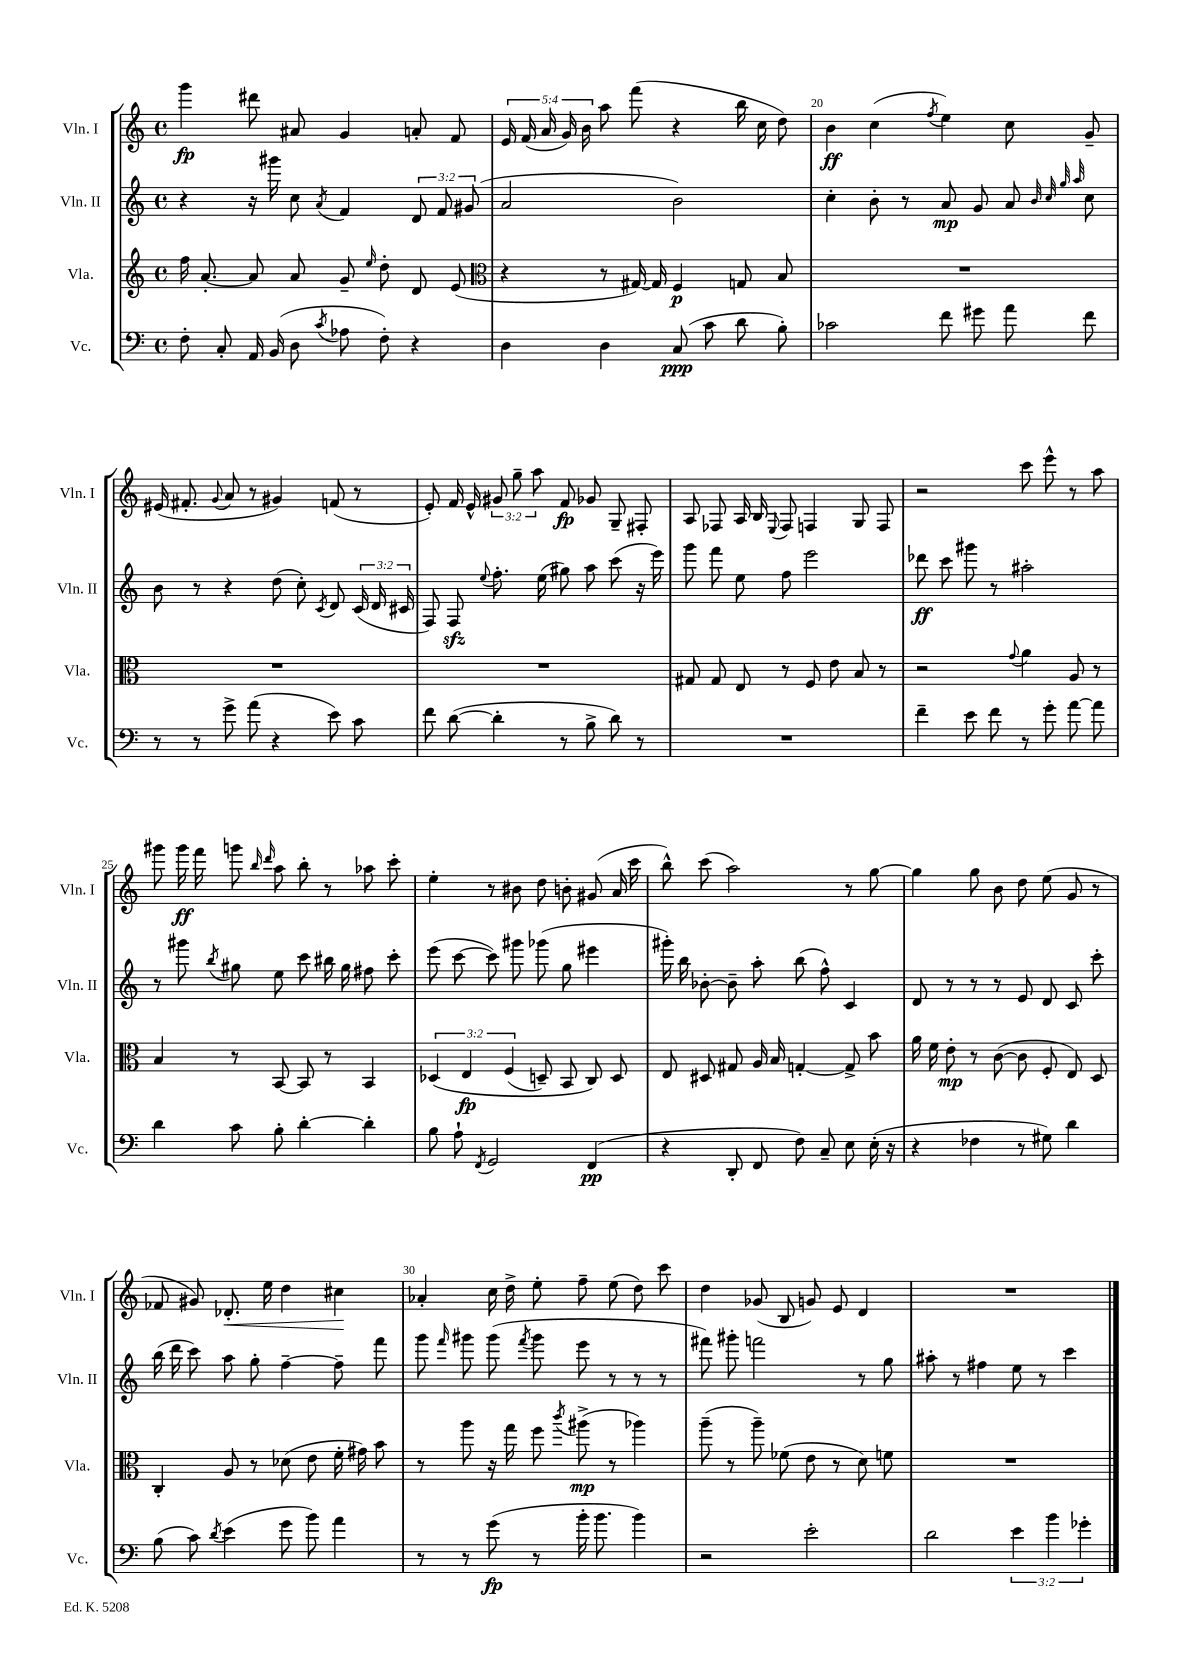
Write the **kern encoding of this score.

**kern	**dynam	**kern	**dynam	**kern	**dynam	**kern	**dynam
*part4	*part4	*part3	*part3	*part2	*part2	*part1	*part1
*staff4	*staff4	*staff3	*staff3	*staff2	*staff2	*staff1	*staff1
*I"Vc.	*	*I"Vla.	*	*I"Vln. II	*	*I"Vln. I	*
*I'Vc.	*	*I'Vla.	*	*I'Vln. II	*	*I'Vln. I	*
*clefF4	*	*clefG2	*	*clefG2	*	*clefG2	*
*k[]	*	*k[]	*	*k[]	*	*k[]	*
*M4/4	*	*M4/4	*	*M4/4	*	*M4/4	*
*met(c)	*	*met(c)	*	*met(c)	*	*met(c)	*
=18	=18	=18	=18	=18	=18	=18	=18
8F'\	.	16ff\	.	4r	.	4ggg\	fp
.	.	[8.a'/	.	.	.	.	.
8C'/	.	.	.	.	.	.	.
16AA/	.	8a/]	.	16r	.	8ddd#X\	.
(16BB/	.	.	.	16ggg#X\	.	.	.
8D\	.	8a/	.	8cc\	.	8a#X/	.
8qc/	.	.	.	8qa/	.	.	.
8A-X\	.	8g~/	.	4f/	.	4g/	.
.	.	16qqee/	.	.	.	.	.
8F'\)	.	8dd'\	.	.	.	.	.
4r	.	8d/	.	12d/	.	8an'/	.
.	.	.	.	12f/	.	.	.
.	.	(8e/	.	.	.	8f/	.
.	.	.	.	(12g#X/	.	.	.
=19	=19	=19	=19	=19	=19	=19	=19
*	*	*clefC3	*	*	*	*	*
4D\	.	4r	.	2a/	.	20e/	.
.	.	.	.	.	.	(20f/	.
.	.	.	.	.	.	20a/	.
.	.	.	.	.	.	20g/)	.
.	.	.	.	.	.	20b\	.
4D\	.	8r	.	.	.	8aa\	.
.	.	[16G#X/)	.	.	.	(8fff\	.
.	.	16G#/]	.	.	.	.	.
(8C/	ppp	4F/	p	2b\)	.	4r	.
8c\	.	.	.	.	.	.	.
8d\	.	8Gn/	.	.	.	16bb\	.
.	.	.	.	.	.	16cc\	.
8B'\)	.	8B/	.	.	.	8dd\)	.
=20	=20	=20	=20	=20	=20	=20	=20
2c-X\	.	1r	.	4cc'\	.	4b\	ff
.	.	.	.	8b'\	.	(4cc\	.
.	.	.	.	8r	.	.	.
.	.	.	.	.	.	8qff/	.
8f\	.	.	.	8a/	mp	4ee\)	.
8g#X\	.	.	.	8g/	.	.	.
8a\	.	.	.	8a/	.	8cc\	.
.	.	.	.	32qqb/	.	.	.
.	.	.	.	32qqcc/	.	.	.
.	.	.	.	32qqgg/	.	.	.
.	.	.	.	32qqaa/	.	.	.
8f\	.	.	.	8cc\	.	8g~/	.
!!LO:LB:g=z
=21	=21	=21	=21	=21	=21	=21	=21
8r	.	1r	.	8b\	.	(16e#X/	.
.	.	.	.	.	.	8.f#X'/	.
8r	.	.	.	8r	.	.	.
.	.	.	.	.	.	8qqg/	.
8g^\	.	.	.	4r	.	8a/	.
(8a\	.	.	.	.	.	8r	.
4r	.	.	.	(8dd\	.	4g#X/)	.
.	.	.	.	8cc'\)	.	.	.
.	.	.	.	8qc/	.	.	.
8e\)	.	.	.	8d/	.	(8fn/	.
8c\	.	.	.	(24c/	.	8r	.
.	.	.	.	24d/	.	.	.
.	.	.	.	24c#X/	.	.	.
=22	=22	=22	=22	=22	=22	=22	=22
8f\	.	1r	.	8F/)	.	8e'/)	.
([8d\	.	.	.	8Fzz/	.	16f/	.
.	.	.	.	.	.	16e^^/	.
.	.	.	.	8qqee/	.	.	.
4d'\]	.	.	.	8.ff'\	.	12g#X/	.
.	.	.	.	.	.	12gg~\	.
.	.	.	.	.	.	12aa\	.
.	.	.	.	(16ee\	.	.	.
8r	.	.	.	8gg#X\)	.	8f/	fp
8B^\	.	.	.	8aa\	.	8g-X/	.
8d\)	.	.	.	(8ccc\	.	8G~/	.
8r	.	.	.	16r	.	8F#X'/	.
.	.	.	.	16eee\)	.	.	.
=23	=23	=23	=23	=23	=23	=23	=23
1r	.	8G#X/	.	8ggg\	.	8A/	.
.	.	8G#/	.	8fff\	.	8F-X/	.
.	.	8E/	.	8ee\	.	16A/	.
.	.	.	.	.	.	16B/	.
.	.	.	.	.	.	8qqE/	.
.	.	8r	.	8ff\	.	8F-/	.
.	.	8F/	.	2eee\	.	4Fn/	.
.	.	8e\	.	.	.	.	.
.	.	8B/	.	.	.	8G/	.
.	.	8r	.	.	.	8F/	.
=24	=24	=24	=24	=24	=24	=24	=24
4f~\	.	2r	.	8ddd-X\	ff	2r	.
.	.	.	.	8ccc\	.	.	.
8e\	.	.	.	8ggg#X\	.	.	.
8f\	.	.	.	8r	.	.	.
.	.	8qqg/	.	.	.	.	.
8r	.	4a\	.	2aa#X'\	.	8ccc\	.
8g'\	.	.	.	.	.	8eee^^\	.
[8a\	.	8A/	.	.	.	8r	.
8a\]	.	8r	.	.	.	8aa\	.
!!LO:LB:g=z
=25	=25	=25	=25	=25	=25	=25	=25
4d\	.	4B/	.	8r	.	8ggg#X\	.
.	.	.	.	8ggg#X\	.	16ggg#\	ff
.	.	.	.	.	.	16fff\	.
.	.	.	.	8qbb/	.	.	.
8c\	.	8r	.	8gg#X\	.	8gggn\	.
.	.	.	.	.	.	16qqbb/	.
.	.	.	.	.	.	16qqddd/	.
8B'\	.	[8BB/	.	8ee\	.	8aa\	.
[4d'\	.	8BB/]	.	8ccc\	.	8bb'\	.
.	.	8r	.	16bb#X\	.	8r	.
.	.	.	.	16gg#\	.	.	.
4d'\]	.	4BB/	.	8ff#X\	.	8aa-X\	.
.	.	.	.	8ccc'\	.	8ccc'\	.
=26	=26	=26	=26	=26	=26	=26	=26
8B\	.	(6D-X/	.	(8eee\	.	4ee'\	.
8A`\	.	.	.	[8ccc\	.	.	.
.	.	6E/	fp	.	.	.	.
8qFF/	.	.	.	.	.	.	.
2GG/	.	.	.	8ccc\])	.	8r	.
.	.	(6F/	.	.	.	.	.
.	.	.	.	8ggg#X\	.	8b#X\	.
.	.	8Dn~/)	.	(8ggg-X\	.	8dd\	.
.	.	8BB/	.	8gg\	.	8bn'\	.
(4FF/	pp	8C/)	.	4eee#X\	.	(8g#X/	.
.	.	8D/	.	.	.	16a/	.
.	.	.	.	.	.	16ccc\	.
=27	=27	=27	=27	=27	=27	=27	=27
4r	.	8E/	.	16ggg#X'\)	.	8bb^^\)	.
.	.	.	.	16bb\	.	.	.
.	.	8D#X/	.	[8b-X'\	.	(8ccc\	.
8DD'/	.	8G#X/	.	8b-~\]	.	2aa\)	.
8FF/	.	16A/	.	8aa'\	.	.	.
.	.	16B/	.	.	.	.	.
8F\)	.	[4Gn'/	.	(8bb\	.	.	.
8C~/	.	.	.	8ff^^\)	.	.	.
8E\	.	8G^/]	.	4c/	.	8r	.
(16E'\	.	8b\	.	.	.	[8gg\	.
16r	.	.	.	.	.	.	.
=28	=28	=28	=28	=28	=28	=28	=28
4r	.	16a\	.	8d/	.	4gg\]	.
.	.	16f\	.	.	.	.	.
.	.	8e'\	mp	8r	.	.	.
4F-X\	.	8r	.	8r	.	8gg\	.
.	.	([8c\	.	8r	.	8b\	.
8r	.	8c\]	.	8e/	.	8dd\	.
8G#X\)	.	8F'/	.	8d/	.	(8ee\	.
4d\	.	8E/)	.	8c/	.	8g/	.
.	.	8D/	.	8ccc'\	.	8r	.
!!LO:LB:g=z
=29	=29	=29	=29	=29	=29	=29	=29
(8B\	.	4C'/	.	(16bb\	.	8f-X/	.
.	.	.	.	16ddd\	.	.	.
8c\)	.	.	.	8ccc\)	.	8g#X/)	.
8qd/	.	.	.	.	.	.	.
!	!	!	!	!	!	!	!LO:HP:b
(4e\	.	8A/	.	8aa\	.	8.d-X'/	<
.	.	8r	.	8gg'\	.	.	.
.	.	.	.	.	.	16ee\	.
8g\	.	(8d-X\	.	[4ff~\	.	4dd\	.
8b\)	.	8e\	.	.	.	.	.
4a\	.	16f'\	.	8ff~\]	.	4cc#X\	.
.	.	16g#X\)	.	.	.	.	.
.	.	8b\	.	8fff\	.	.	.
.	.	.	.	.	.	.	[
=30	=30	=30	=30	=30	=30	=30	=30
8r	.	8r	.	8ggg\	.	4a-X'/	.
.	.	.	.	16qqfff/	.	.	.
8r	.	8aa\	.	8ggg#X\	.	.	.
(8g\	fp	16r	.	(8ggg#\	.	16cc\	.
.	.	16gg\	.	.	.	16dd^\	.
.	.	.	.	8qfff/	.	.	.
8r	.	8ff\	.	8ggg#\	.	8ee'\	.
.	.	8qccc/	.	.	.	.	.
16b'\	.	(8aa#X^\	mp	8eee\	.	8ff~\	.
8.b\	.	.	.	.	.	.	.
.	.	8r	.	8r	.	(8ee\	.
4b\)	.	4aa-X\)	.	8r	.	8dd\)	.
.	.	.	.	8r	.	8ccc\	.
=31	=31	=31	=31	=31	=31	=31	=31
2r	.	(8aa~\	.	8fff#X\)	.	4dd\	.
.	.	8r	.	8ggg#X'\	.	.	.
.	.	8aa~\)	.	2fffn\	.	(8g-X/	.
.	.	(8f-X\	.	.	.	8B/	.
2e'\	.	8e\	.	.	.	8gn/)	.
.	.	8r	.	.	.	8e/	.
.	.	8d\)	.	8r	.	4d/	.
.	.	8fn\	.	8gg\	.	.	.
=32	=32	=32	=32	=32	=32	=32	=32
2d\	.	1r	.	8aa#X'\	.	1r	.
.	.	.	.	8r	.	.	.
.	.	.	.	4ff#X\	.	.	.
6e\	.	.	.	8ee\	.	.	.
.	.	.	.	8r	.	.	.
6b\	.	.	.	.	.	.	.
.	.	.	.	4ccc\	.	.	.
6g-X'\	.	.	.	.	.	.	.
==	==	==	==	==	==	==	==
*-	*-	*-	*-	*-	*-	*-	*-
